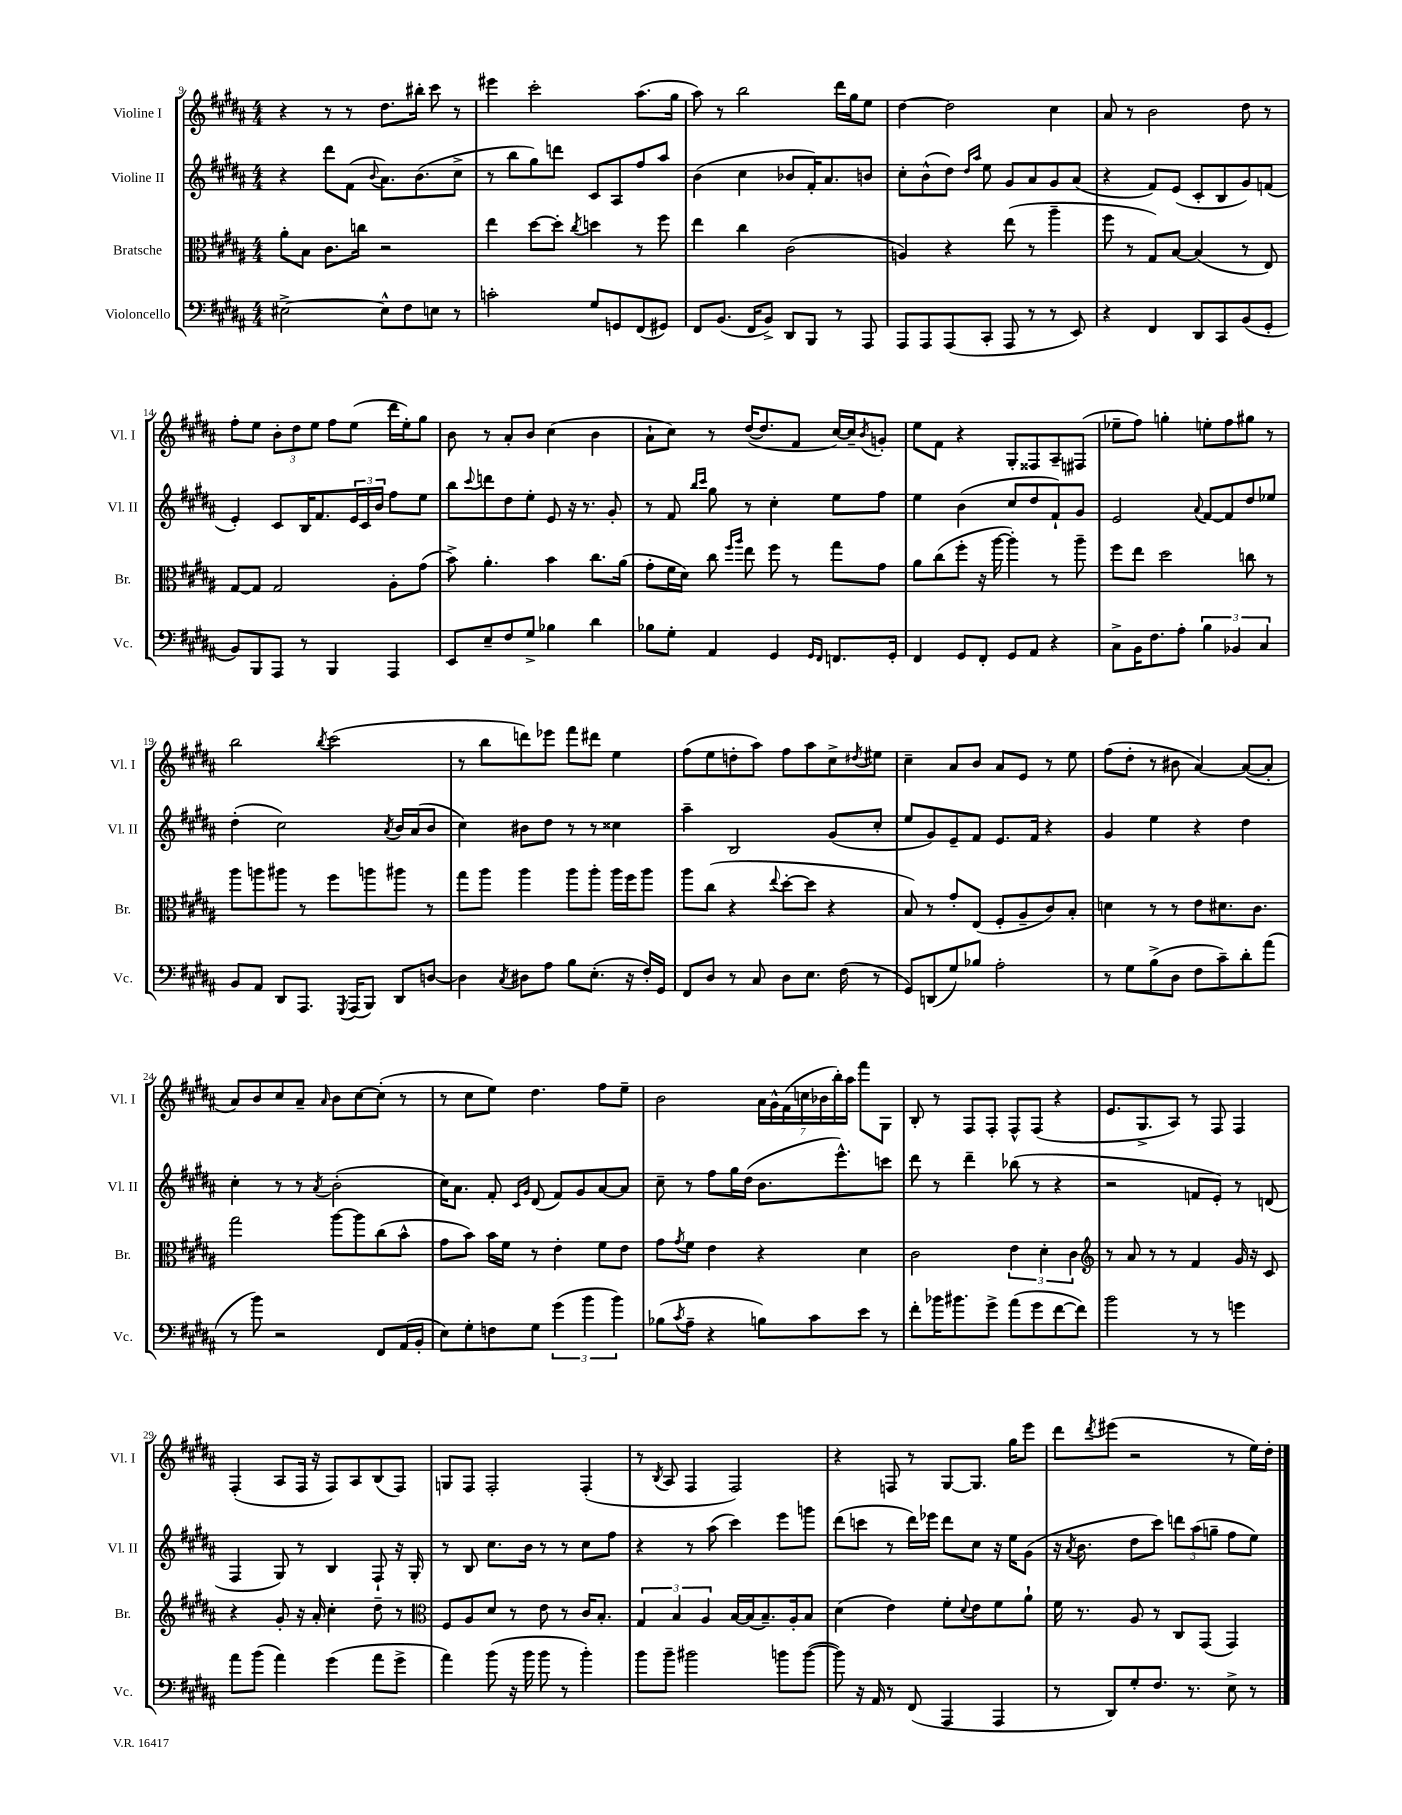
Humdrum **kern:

**kern	**kern	**kern	**kern
*staff4	*staff3	*staff2	*staff1
*clefF4	*clefC3	*clefG2	*clefG2
*k[f#c#g#d#a#]	*k[f#c#g#d#a#]	*k[f#c#g#d#a#]	*k[f#c#g#d#a#]
*M4/4	*M4/4	*M4/4	*M4/4
[2E#^	8a#'	4r	4r
.	8B	.	.
.	8.c#	8ddd#	8r
.	.	(8f#	8r
.	16cc	.	.
.	.	8qqb	.
8E#^^]	2r	8.a#)	8.dd#
8F#	.	.	.
.	.	(8.b	16bb#'
8E	.	.	8ccc#
8r	.	8cc#^	8r
=	=	=	=
2c'	4ee	8r	4eee#
.	.	8bb	.
.	[8dd#	8gg#)	2ccc#'
.	8dd#']	8ddd	.
.	8qcc#	.	.
8G#	4dd	8c#	.
8GG	.	8A#	.
(8FF#	8r	8ff#	(8.aa#
8GG#)	8ff#	8aa#	.
.	.	.	16gg#
=	=	=	=
8FF#	4ee	(4b	8aa#)
(8.BB	.	.	8r
.	4cc#	4cc#	2bb
16FF#	.	.	.
8BB^)	.	.	.
8DD#	(2c#	8b-	.
8BBB	.	16f#')	.
.	.	8.a#	.
8r	.	.	16ddd#
.	.	.	16gg#
8AAA#	.	8b	8ee
=	=	=	=
8AAA#	4A)	8cc#'	[4dd#
8AAA#	.	(8b^^	.
(8AAA#	4r	8dd#)	2dd#]
.	.	16qqdd#	.
.	.	16qqaa#	.
8CC#'	.	8ee	.
8AAA#	(8ee	8g#	.
8r	8r	8a#	.
8r	4aa#~	8g#	4cc#
8EE)	.	(8a#	.
=	=	=	=
4r	8ff#	4r	8a#
.	8r	.	8r
4FF#	8G#)	8f#)	2b
.	[8B	(8e	.
8DD#	(4B]	8c#'	.
8CC#	.	8B	.
(8BB	8r	8g#)	8dd#
8GG#'	8E)	(8f	8r
=	=	=	=
8BB)	[8G#	4e')	8ff#'
8BBB	8G#]	.	8ee
8AAA#	2G#	8c#	12b'
.	.	.	12dd#
8r	.	16B	.
.	.	.	12ee
.	.	8.f#	.
4BBB	.	.	8ff#
.	.	24e	(8ee
.	.	24c#	.
.	.	24b	.
4AAA#	8A#'	8ff#	16ddd#
.	.	.	16ee')
.	(8g#	8ee	8gg#
=	=	=	=
8EE	8b^)	8bb	8b
.	.	8qqccc#	.
8E~	4.a#'	8ddd	8r
8F#	.	8dd#	8a#'
8G#^	.	8ee'	8b
4B-	4b	8e	(4cc#
.	.	16r	.
.	.	8.r	.
4d#	8.cc#	.	4b
.	.	8g#'	.
.	(16a#	.	.
=	=	=	=
8B-	8g#'	8r	8a#`
8G#'	16f#	8f#	8cc#)
.	16d#)	.	.
.	.	16qqbb	.
.	.	16qqccc#	.
4AA#	8cc#	8gg#	8r
.	16qqff#	.	.
.	16qqaa#	.	.
.	8ee	8r	([16dd#
.	.	.	8.dd#]
4GG#	8ff#	4cc#'	.
.	8r	.	8f#
16qqGG#	.	.	.
16qqFF#	.	.	.
8.FF	8gg#	8ee	[16cc#)
.	.	.	16cc#~]
.	.	.	8qb
.	8g#	8ff#	8g'
16GG#'	.	.	.
=	=	=	=
4FF#	8a#	4ee	8ee
.	(8cc#	.	8f#
8GG#	8ff#'	(4b	4r
8FF#'	16r	.	.
.	[16aa#	.	.
8GG#	4aa#'])	8cc#	8G#'
8AA#	.	8dd#	8F##
4r	8r	8f#`)	8A#~
.	8aa#~	8g#	(8F#
=	=	=	=
8C#^	8ff#	2e	8ee-~
16BB	8ee	.	8ff#)
8.F#	.	.	.
.	2dd#	.	4gg'
8A#'	.	.	.
.	.	8qqa#	.
6B	.	[8f#	8ee'
.	.	8f#]	8ff#
6BB-	.	.	.
.	8cc	8dd#	8gg#
6C#	.	.	.
.	8r	8ee-	8r
=	=	=	=
8BB	8aa#	(4dd#'	2bb
8AA#	8aa	.	.
8DD#	8aa#	2cc#)	.
8.AAA#	8r	.	.
.	.	.	8qbb
.	8ff#	.	(2ccc#
8qGGG#	.	.	.
(16AAA#	.	.	.
8BBB)	8aa	.	.
.	.	8qa#	.
8DD#	8aa#	16b	.
.	.	(16a#	.
[8D	8r	8b	.
=	=	=	=
4D]	8gg#	4cc#)	8r
.	8aa#	.	8bb
8qC#	.	.	.
8D#	4aa#	8b#	8ddd)
8A#	.	8dd#	8eee-
8B	8aa#	8r	8fff#
(8.E'	8aa#'	8r	8ddd#
.	16aa#	4cc##	4ee
16r	16ff#	.	.
16F#')	8aa#	.	.
16GG#	.	.	.
=	=	=	=
8FF#	8aa#	4aa#~	(8ff#
8D#	(8cc#	.	8ee
8r	4r	2B	8dd'
8C#	.	.	8aa#)
.	8qqee	.	.
8D#	[8dd#'	.	8ff#
8.E	8dd#]	.	8aa#
.	4r	(8g#	8cc#^
(16F#	.	.	.
.	.	.	8qdd#
8r	.	8cc#'	8ee#
=	=	=	=
8GG#)	8B)	8ee	4cc#~
(8DD	8r	8g#)	.
8G#)	8g#'	8e~	8a#
8B-	(8E	8f#	8b
2A#'	8F#'	8.e	8a#
.	8A#~	.	8e
.	.	16f#	.
.	8c#)	4r	8r
.	8B'	.	8ee
=	=	=	=
8r	4d	4g#	(8ff#
8G#	.	.	8dd#'
(8B^	8r	4ee	8r
8D#	8r	.	8b#
8F#	8e	4r	[4a#)
8c#~)	8.d#	.	.
8d#'	.	4dd#	(8a#_
.	8.c#	.	.
(8a#	.	.	8a#']
=	=	=	=
8r	2gg#	4cc#'	8a#)
8b)	.	.	8b
2r	.	8r	8cc#
.	.	8r	8a#~
.	.	8qa#	16qqa#
.	[8aa#	(2b'	8b
.	8aa#]	.	[8cc#
8FF#	(8cc#	.	(8cc#']
(16AA#	8b^^	.	8r
16BB'	.	.	.
=	=	=	=
8E)	8g#	16cc#)	8r
.	.	8.a#	.
8G#'	8b)	.	8cc#
8F	16b	8f#'	8ee)
.	16f#	.	.
.	.	16qqc#	.
.	.	16qqg#	.
8G#	8r	(8d#	4.dd#
(6g#	4e'	8f#)	.
.	.	8g#	.
6b	.	.	.
.	8f#	[8a#	8ff#
6b)	.	.	.
.	8e	8a#]	8ee~
=	=	=	=
(8B-	8g#	8cc#~	2b
8qc#	8qg#	.	.
8A#~	8f#	8r	.
4r	4e	8ff#	.
.	.	16gg#	.
.	.	(16dd#	.
8B)	4r	8.b	28a#
.	.	.	28g#^^
.	.	.	(28f#
.	.	.	28cc
8c#	.	.	.
.	.	.	28b-
.	.	.	28bb')
.	.	8.eee^^)	.
.	.	.	28aa#
8e	4d#	.	8fff#
8r	.	8ccc	8G#
=	=	=	=
8f#'	2c#	8ddd#	8B'
16b-	.	8r	8r
8.b#	.	.	.
.	.	4ddd#~	8F#
8g#^	.	.	8F#'
(8a#	6e	(8bb-	8F#^^
8g#	.	8r	(8F#
.	6d#'	.	.
[8f#	.	4r	4r
.	6c#	.	.
8f#])	.	.	.
=	=	=	=
*	*clefG2	*	*
2b	8r	2r	8.e
.	8a#	.	.
.	.	.	8.G#^
.	8r	.	.
.	8r	.	8A#)
8r	4f#	8f	8r
8r	.	8e')	8F#
4g	16g#	8r	4F#
.	16r	.	.
.	8c#	(8d	.
=	=	=	=
8a#	4r	4F#	(4F#'
(8b	.	.	.
4a#)	8g#'	8G#)	8A#
.	16r	8r	16F#
.	16a#'	.	16r
(4g#	4cc#'	4B	8F#)
.	.	.	8A#
8a#	8dd#~	8F#`	(8B
8g#^	8r	16r	8F#)
.	.	16G#'	.
=	=	=	=
*	*clefC3	*	*
4a#)	8F#	8r	8G
.	8A#	8B	8F#
(8b	8d#	8.cc#	2F#'
16r	8r	.	.
16b	.	16b	.
8b	8e	8r	.
8r	8r	8r	.
4b')	16c#	8cc#	(4F#'
.	8.B'	.	.
.	.	8ff#	.
=	=	=	=
8b	6G#	4r	8r
.	.	.	8qB
8b~	.	.	8A#
.	6B	.	.
2b#	.	8r	4F#
.	6A#	.	.
.	.	(8aa#	.
.	[16B	4ccc#)	2F#)
.	(16B]	.	.
.	8.B~)	.	.
8b	.	8eee	.
.	16A#'	.	.
([8b	8B	8ggg	.
=	=	=	=
8b])	(4d#	(8ddd#	4r
16r	.	8ccc	.
16AA#	.	.	.
8r	4e)	8r	8F
(8FF#	.	16ddd#)	8r
.	.	16eee-	.
4AAA#	8f#'	8ddd#	[8G#
.	8qqd#	.	.
.	8e	8cc#	8.G#]
4AAA#	8f#	16r	.
.	.	16ee	16gg#
.	8a#`	(8g#	8eee
=	=	=	=
8r	16f#	16r	8ddd#
.	.	8qa#	.
.	8.r	8.b	.
.	.	.	8qddd#
8DD#)	.	.	(8eee#
8G#'	8A#	8dd#	2r
8.F#	8r	8ccc#)	.
.	8C#	12ddd	.
8.r	.	.	.
.	.	(12aa#	.
.	(8GG#	.	.
.	.	12gg~	.
8E^	4GG#)	8ff#	8r
8r	.	8ee)	16ee)
.	.	.	16dd#'
==	==	==	==
*-	*-	*-	*-
